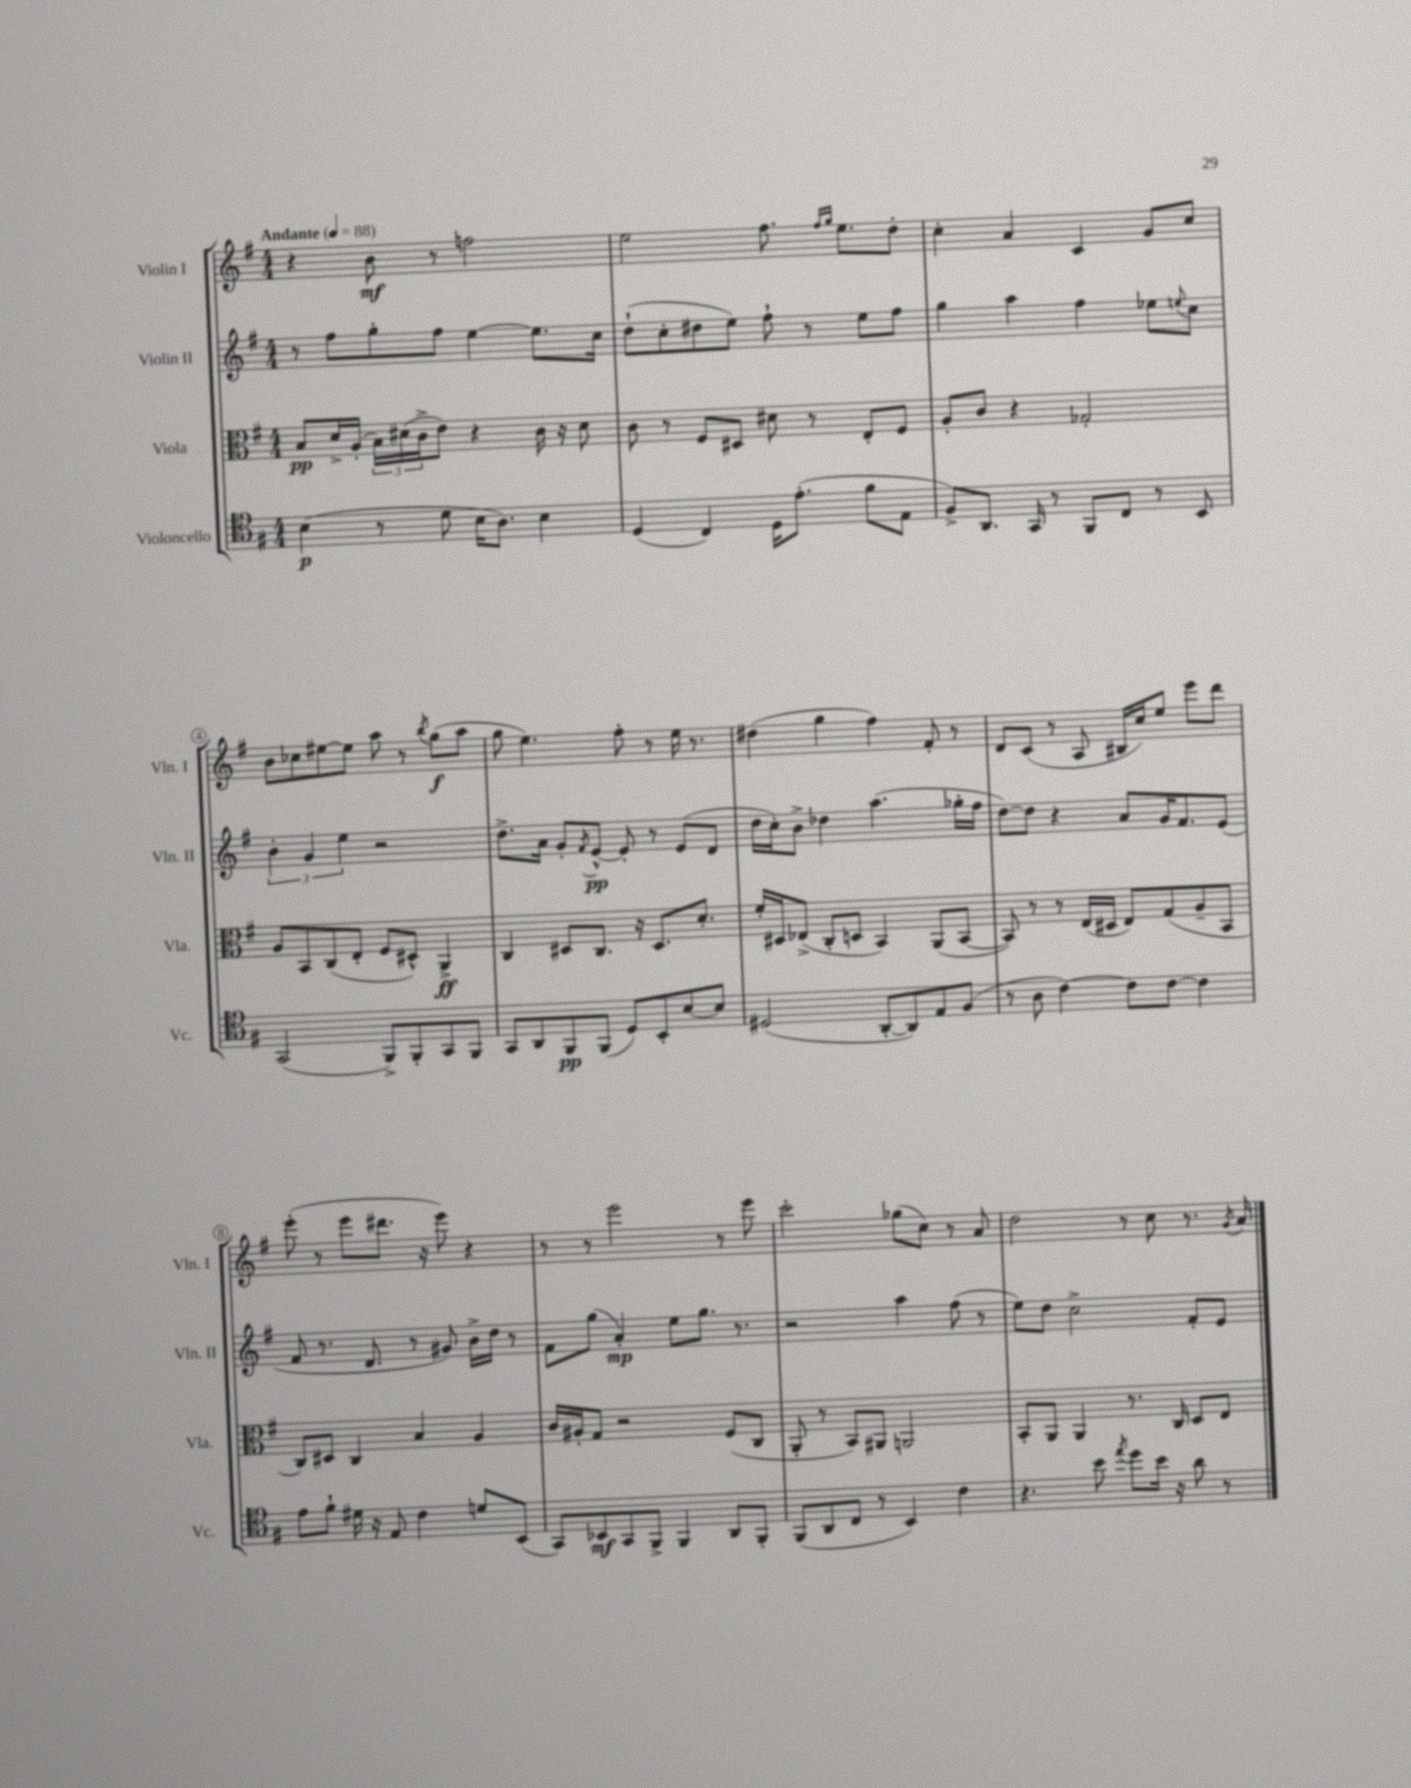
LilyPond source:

<<
\new StaffGroup <<
\new Staff = "s0" \with { instrumentName = "Violin I" shortInstrumentName = "Vln. I" } {
    \clef treble \key g \major \numericTimeSignature \time 4/4 \tempo "Andante" 4 = 88
    r4 b'8\mf r8 f''2 |
    e''2 fis''8. \grace { fis''16 g''16 } e''8. d''8-. |
    c''4-. a'4 c'4 g'8 c''8 |
    b'8 ces''8 eis''8~ eis''8 a''8 r8 \acciaccatura { b''8 } g''8\f( a''8 |
    g''8 e''4.) fis''8-. r8 e''16 r8. |
    dis''4( g''4 fis''4) fis'8-. r8 |
    d'8 c'8( r8 a8 bis16 c''16) e''8 e'''8 d'''8 |
    e'''8-.( r8 e'''8 dis'''8. r16 e'''8) r4 |
    r8 r8 e'''2 r8 e'''8 |
    c'''2-. ges''8( c''8) r8 a'8 |
    d''2 r8 c''8 r8. \acciaccatura { g'8 } a'16 \bar "|." |
}
\new Staff = "s1" \with { instrumentName = "Violin II" shortInstrumentName = "Vln. II" } {
    \clef treble \key g \major \numericTimeSignature \time 4/4
    r8 fis''8 g''8-. fis''8 e''4~ e''8. c''16 |
    d''8-!( c''8-. dis''8 e''8) fis''8-! r8 e''8 fis''8 |
    g''4 a''4 fis''4 ees''8 \appoggiatura { e''8 } c''8 |
    \tuplet 3/2 { b'4-. g'4 e''4 } r2 |
    d''8.-> a'16 g'8-. \acciaccatura { fis'8 } e'8~-^\pp e'8-. r8 e'8( d'8 |
    d''16 c''16-.) b'8-> des''4 a''4.( ges''16-. fis''16 |
    d''8~) d''8 r4 a'8 g'16 fis'8. e'8( |
    fis'8 r8. d'8. r8 gis'8) b'16-> d''16 r8 |
    fis'8 g''8( a'4-.\mp) e''8 g''8. r8. |
    r2 a''4 fis''8( r8 |
    e''8) d''8 c''2-> fis'8-. e'8 \bar "|." |
}
\new Staff = "s2" \with { instrumentName = "Viola" shortInstrumentName = "Vla." } {
    \clef alto \key g \major \numericTimeSignature \time 4/4
    b8\pp d'16-> a16-.( \tuplet 3/2 { b16) dis'16( c'16-> } e'8) r4 c'16 r16 dis'8 |
    c'8 r8 fis8 dis8 dis'8 r8 e8-. fis8 |
    a8-. c'8 r4 ges2-. |
    a8 b,8 c8( e8-. fis8 dis8-^) a,4->\ff |
    c4 dis8 c8. r16 dis8. d'8.-. |
    fis'16-. dis16 ees8->( c8-. d8 b,4) a,8( b,8~ |
    b,8) r8 r8 e16( dis16 e8) g8( a8-- b,8 |
    c8) dis8 c4 b4 a4 |
    c'16 ais16-. g8 r2 fis8( c8 |
    a,8-. r8 b,8) ais,8 a,2 |
    b,8-. a,8 a,4 r8. c16 d8 e8 \bar "|." |
}
\new Staff = "s3" \with { instrumentName = "Violoncello" shortInstrumentName = "Vc." } {
    \clef tenor \key g \major \numericTimeSignature \time 4/4
    b4\p( r8 d'8 b16 a8.) b4 |
    d4( c4) d16 e'8.-.( fis'8 e8 |
    fis8->) a,8. g,16 r8 fis,8 c8 r8 b,8 |
    g,2( fis,8->) fis,8-. g,8 fis,8 |
    g,8 a,8 fis,8\pp fis,8( d8) b,8-. b8~ b8 |
    dis2( a,8~-. a,8) e8 fis8( |
    r8 a8 c'4~) c'8 c'8~ c'4 |
    e'8 fis'8-! dis'16 r16 e8 c'4 d'8 b,8( |
    g,8) bes,8\mf g,8 fis,8-> fis,4 a,8 fis,8-. |
    fis,8( a,8 c8 r8 b,4) c'4 |
    r4. b'8 \acciaccatura { e''8 } d''8 b'16 r16 a'8 r8 \bar "|." |
}
>>
>>
\layout { \context { \Score \override BarNumber.stencil = #(make-stencil-circler 0.1 0.3 ly:text-interface::print) } }
